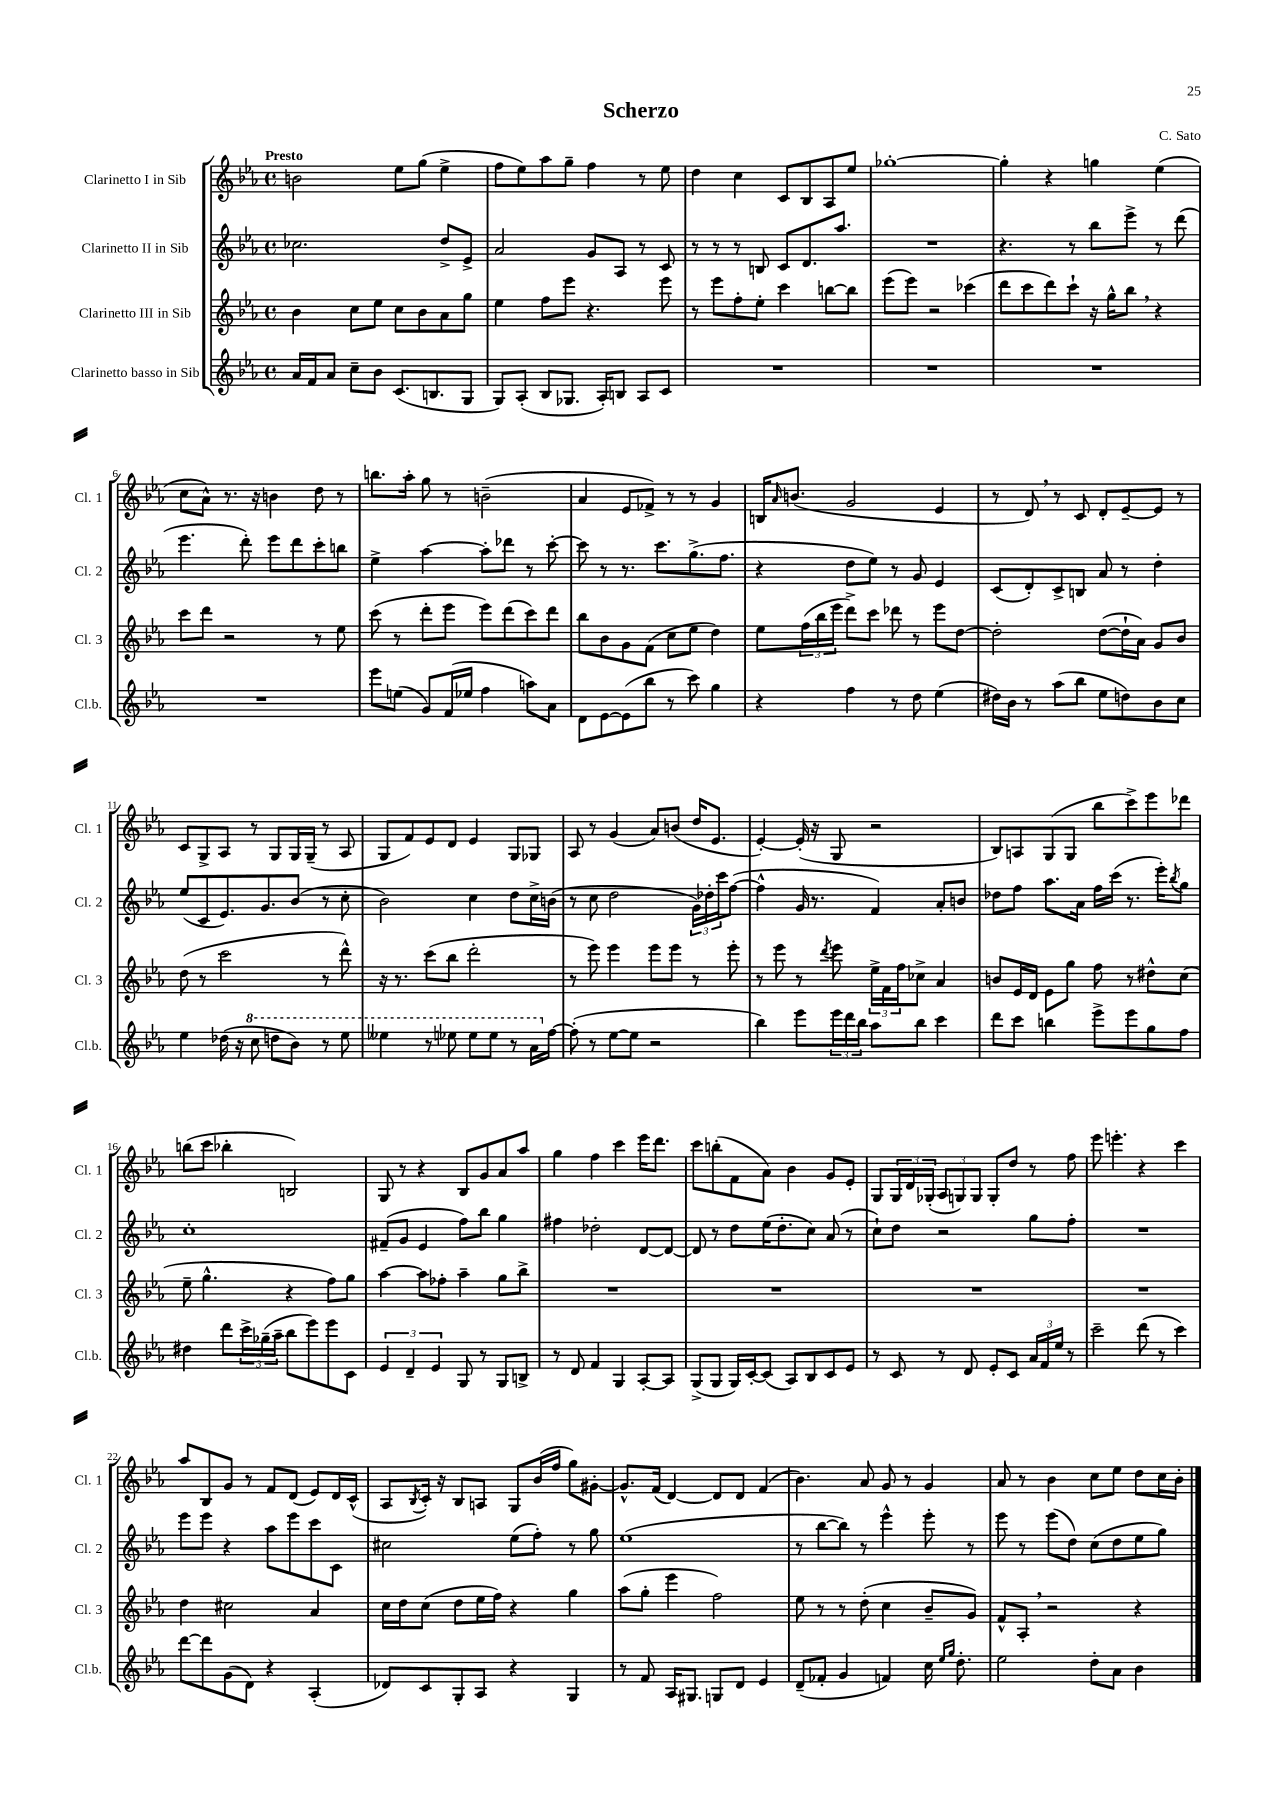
\header { title = "Scherzo" composer = "C. Sato" }
<<
\new StaffGroup <<
\new Staff = "s0" \with { instrumentName = "Clarinetto I in Sib" shortInstrumentName = "Cl. 1" } {
    \clef treble \key ees \major \defaultTimeSignature \time 4/4 \tempo "Presto"
    b'2 ees''8 g''8( ees''4-> |
    f''8 ees''8) aes''8 g''8-- f''4 r8 ees''8 |
    d''4 c''4 c'8 bes8 aes8 ees''8 |
    ges''1~-. |
    ges''4-. r4 g''4 ees''4( |
    c''8 aes'8-^) r8. r16 b'4 d''8 r8 |
    b''8. aes''16-. g''8 r8 b'2--( |
    aes'4 ees'8 fes'8->) r8 r8 g'4 |
    b16 \grace { aes'16 } b'8.( g'2 ees'4 |
    r8 d'8) \breathe r8 c'8 d'8-. ees'8~-- ees'8 r8 |
    c'8 g8-> aes8 r8 g8 g16 g16--( r8 aes8 |
    g8 f'8) ees'8 d'8 ees'4 g8 ges8 |
    aes8 r8 g'4( aes'8) b'8( d''16 ees'8. |
    ees'4~-.) ees'16-.( r16 g8 r2 |
    bes8) a8 g8( g8 bes''8 c'''8->) ees'''8 des'''8 |
    b''8( c'''8 bes''4-. b2) |
    g8 r8 r4 bes8 g'8 aes'8 aes''8 |
    g''4 f''4 c'''4 ees'''16 d'''8. |
    c'''8 b''8-.( f'8 aes'8) bes'4 g'8 ees'8-. |
    g8 \tuplet 3/2 { g16 d'16 ges16-.( } \tuplet 3/2 { aes8 g8) g8 } g8-. d''8 r8 f''8 |
    ees'''8 e'''4.-. r4 c'''4 |
    aes''8 bes8 g'8 r8 f'8 d'8( ees'8) d'16 c'16-^( |
    aes8 \acciaccatura { bes8 } c'16-.) r16 bes8 a8 g8 bes'16( f''16 g''8) gis'8~-. |
    gis'8.-^ f'16( d'4~) d'8 d'8 f'4( |
    bes'4.) aes'8 g'8 r8 g'4 |
    aes'8 r8 bes'4 c''8 ees''8 d''8 c''16 bes'16-. \bar "|." |
}
\new Staff = "s1" \with { instrumentName = "Clarinetto II in Sib" shortInstrumentName = "Cl. 2" } {
    \clef treble \key ees \major \defaultTimeSignature \time 4/4
    ces''2. d''8-> ees'8-> |
    aes'2 g'8 aes8 r8 c'8 |
    r8 r8 r8 b8 c'8 d'8. aes''8. |
    R1 |
    r4. r8 bes''8 ees'''8-> r8 d'''8( |
    ees'''4. d'''8-.) ees'''8 d'''8 c'''8-. b''8 |
    ees''4-> aes''4~ aes''8-. des'''8 r8 c'''8~-. |
    c'''8 r8 r8. c'''8. g''8.->( f''8. |
    r4 d''8 ees''8) r8 g'8 ees'4 |
    c'8( d'8-.) c'8-> b8 aes'8 r8 d''4-. |
    ees''8( c'8 ees'8.) g'8. bes'8( r8 c''8-. |
    bes'2) c''4 d''8 c''16-> b'16( |
    r8 c''8 d''2 \tuplet 3/2 { g'16) des''16-. c'''16 } f''8~( |
    f''4-^ g'16 r8. f'4) aes'8-. b'8 |
    des''8 f''8 aes''8. aes'16 f''16 c'''16( r8. ees'''16-.) \acciaccatura { bes''8 } g''8 |
    c''1-. |
    fis'8--( g'8 ees'4 f''8) bes''8 g''4 |
    fis''4 des''2-. d'8~ d'8~ |
    d'8 r8 d''8 ees''16( d''8.-. c''8) aes'8( r8 |
    c''8-!) d''8 r2 g''8 f''8-. |
    R1 |
    ees'''8 ees'''8 r4 aes''8 ees'''8 c'''8 c'8 |
    cis''2 ees''8( f''8-.) r8 g''8 |
    ees''1( |
    r8 bes''8~ bes''8) r8 ees'''4-^ ees'''8-. r8 |
    ees'''8 r8 ees'''8( d''8) c''8( d''8 ees''8 g''8) \bar "|." |
}
\new Staff = "s2" \with { instrumentName = "Clarinetto III in Sib" shortInstrumentName = "Cl. 3" } {
    \clef treble \key ees \major \defaultTimeSignature \time 4/4
    bes'4 c''8 ees''8 c''8 bes'8 aes'8 g''8 |
    ees''4 f''8 ees'''8 r4. ees'''8 |
    r8 ees'''8 f''8-. ees''8-. c'''4 b''8~ b''8 |
    ees'''8( ees'''8) r2 ces'''4( |
    d'''8 c'''8 d'''8) c'''8-! r16 g''16-^ bes''8 \breathe r4 |
    c'''8 d'''8 r2 r8 ees''8 |
    c'''8( r8 d'''8-. ees'''8 ees'''8) d'''8( c'''8) d'''8 |
    bes''8 bes'8 g'8 f'8( c''8 ees''8 d''4) |
    ees''8 \tuplet 3/2 { f''16( bes''16 ees'''16 } d'''8->) c'''8 des'''8 r8 ees'''8 d''8~ |
    d''2-. d''8~( d''16-! aes'16) g'8 bes'8 |
    d''8( r8 c'''2 r8 d'''8-^) |
    r16 r8. c'''8( bes''8 d'''2-. |
    r8 ees'''8) ees'''4 ees'''8 ees'''8 r8 ees'''8-. |
    r8 ees'''8 r8 \acciaccatura { d'''8 } ees'''8 \tuplet 3/2 { ees''16-> f'16 f''16 } ces''8-> aes'4 |
    b'8 ees'16 d'16 ees'8 g''8 f''8 r8 dis''8-^ c''8( |
    ees''8-- g''4.-^ r4 f''8) g''8 |
    aes''4~ aes''8 fes''8-. aes''4-- g''8 bes''8-> |
    R1 |
    R1 |
    R1 |
    R1 |
    d''4 cis''2 aes'4 |
    c''16 d''16 c''8( d''8 ees''16 f''16) r4 g''4 |
    aes''8( g''8-. ees'''4 f''2) |
    ees''8 r8 r8 d''8-.( c''4 bes'8-- g'8) |
    f'8-^ aes8-. \breathe r2 r4 \bar "|." |
}
\new Staff = "s3" \with { instrumentName = "Clarinetto basso in Sib" shortInstrumentName = "Cl.b." } {
    \clef treble \key ees \major \defaultTimeSignature \time 4/4
    aes'16 f'16 aes'8 c''8-- bes'8 c'8.( b8. g8 |
    g8) aes8-.( bes8 ges8. aes16-.) b8 aes8 c'8 |
    R1 |
    R1 |
    R1 |
    R1 |
    ees'''8 e''8( g'8) f'16( ees''16 f''4 a''8) aes'8 |
    d'8 ees'8~ ees'8( bes''8 r8 c'''8) g''4 |
    r4 f''4 r8 d''8 ees''4( |
    dis''16) bes'16 r8 aes''8( bes''8 ees''8 d''8) bes'8 c''8 |
    ees''4 des''16( r16 \ottava #1 c'''8 d'''!8 bes''8) r8 ees'''8 |
    eeses'''4 r8 ees'''8 ees'''8 ees'''8 r8 aes''16 \ottava #0 f''16~ |
    f''8-.( r8 ees''8~ ees''8 r2 |
    bes''4) ees'''8 \tuplet 3/2 { ees'''16 d'''16 bes''16 } aes''8 bes''8 c'''4 |
    d'''8 c'''8 b''4 ees'''8-> ees'''8 g''8 f''8 |
    dis''4 d'''8 \tuplet 3/2 { c'''16-> ges''16--( aes''16-- } bes''8 ees'''8) ees'''8 c'8 |
    \tuplet 3/2 { ees'4 d'4-- ees'4 } g8 r8 g8 b8-> |
    r8 d'8 f'4 g4 aes8~-. aes8 |
    g8->( g8 g16) c'16~-. c'8( aes8) bes8 c'8 ees'8 |
    r8 c'8 r8 d'8 ees'8-. c'8 \tuplet 3/2 { aes'16 f'16 ees''16 } r8 |
    c'''2-- d'''8( r8 c'''4) |
    d'''8~ d'''8 g'8( d'8) r4 aes4-.( |
    des'8) c'8 g8-. aes8 r4 g4 |
    r8 f'8 aes16 gis8. g8 d'8 ees'4 |
    d'8--( fes'8-. g'4 f'4) c''16 \grace { ees''16 g''16 } d''8.-. |
    ees''2 d''8-. aes'8 bes'4 \bar "|." |
}
>>
>>
